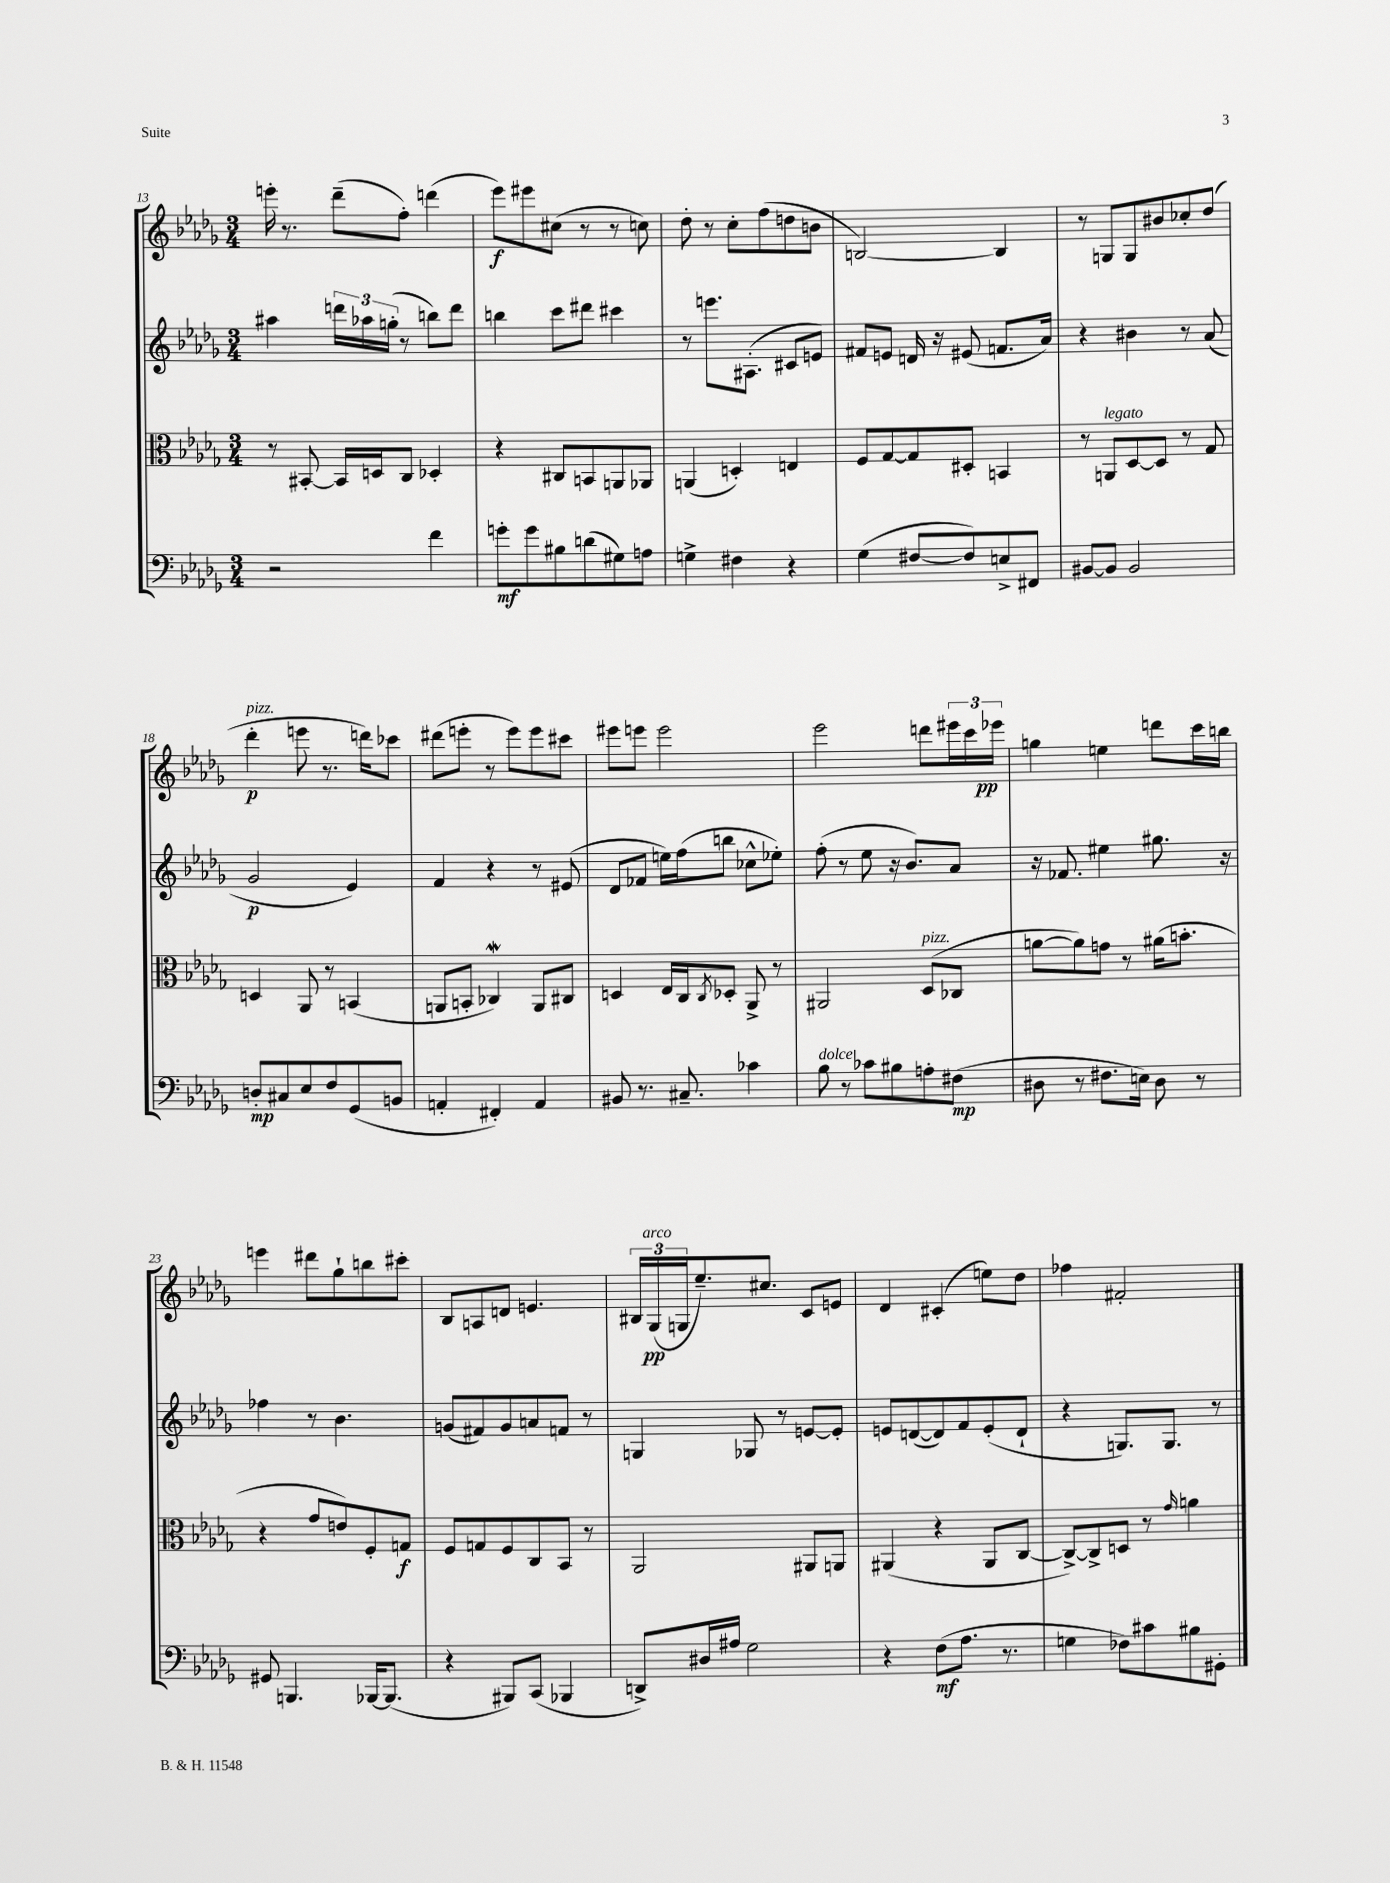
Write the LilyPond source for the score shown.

<<
\new StaffGroup <<
\new Staff = "s0" {
    \clef treble \key des \major \numericTimeSignature \time 3/4
    e'''16-. r8. des'''8--( f''8-.) d'''4( |
    ees'''8\f) eis'''8 cis''8( r8 r8 c''8) |
    des''8-. r8 c''8-. f''8( d''8 b'8 |
    b2~) b4 |
    r8 g8 g8 bis'8 ces''8-. des''8( |
    des'''4-.\p^\markup { \italic "pizz." } e'''8 r8. d'''16) ces'''8 |
    dis'''8( e'''8-. r8 e'''8) e'''8 cis'''8 |
    eis'''8 e'''8 e'''2 |
    ees'''2 d'''8 \tuplet 3/2 { eis'''16 c'''16 ees'''16\pp } |
    g''4 e''4 d'''8 c'''16 b''16 |
    e'''4 dis'''8 ges''8-! b''8 cis'''8-. |
    bes8 a8 d'8 e'4. |
    \tuplet 3/2 { bis16 ges16\pp^\markup { \italic "arco" }( g16 } ees''8.--) cis''8. c'8 e'8 |
    des'4 cis'4-.( e''8) des''8 |
    fes''4 fis'2-. \bar "|." |
}
\new Staff = "s1" {
    \clef treble \key des \major \numericTimeSignature \time 3/4
    ais''4 \tuplet 3/2 { d'''16 aes''16 g''16-.( } r8 b''8) d'''8 |
    b''4 c'''8 dis'''8 cis'''4 |
    r8 e'''8. ais8.-.( cis'8 e'8) |
    fis'8 e'8 d'16 r16 eis'8( f'8. aes'16) |
    r4 bis'4 r8 aes'8( |
    ges'2\p ees'4) |
    f'4 r4 r8 eis'8( |
    des'8 fes'8 e''16) f''16( b''8 ces''8-^ ees''8-.) |
    f''8-.( r8 ees''8 r16 bes'8.) aes'8 |
    r16 fes'8. eis''4 gis''8. r16 |
    fes''4 r8 bes'4. |
    g'8( fis'8) g'8 a'8 f'8 r8 |
    g4 ges8 r8 e'8~ e'8-. |
    e'8 d'8~( d'8) f'8 e'8-.( d'8-! |
    r4 g8.) g8. r8 \bar "|." |
}
\new Staff = "s2" {
    \clef alto \key des \major \numericTimeSignature \time 3/4
    r8 bis,8~-. bis,16 d16 c8 des4-. |
    r4 cis8 b,8 a,8 aes,8 |
    a,4( d4-.) e4 |
    f8 ges8~ ges8 dis8-. b,4 |
    r8 a,8^\markup { \italic "legato" } des8~ des8 r8 ges8 |
    d4 aes,8 r8 b,4( |
    a,8 b,8-. ces4\mordent) a,8 cis8 |
    d4 ees16 c16 \acciaccatura { c8 } des8-. aes,8-> r8 |
    ais,2 des8^\markup { \italic "pizz." }( ces8 |
    a'8~ a'8) g'8 r8 ais'16( b'8.-. |
    r4 ges'8 e'8) f8-. g8\f |
    f8 g8 f8 c8 bes,8 r8 |
    aes,2 ais,8 a,8 |
    ais,4( r4 ais,8 c8~ |
    c8~->) c8-> d8 r8 \grace { ges'16 } a'4 \bar "|." |
}
\new Staff = "s3" {
    \clef bass \key des \major \numericTimeSignature \time 3/4
    r2 f'4 |
    g'8-.\mf g'8 bis8 d'8( gis8) a8 |
    g4-> fis4 r4 |
    ges4( fis8~ fis8) e8-> fis,8 |
    bis,8~ bis,8 bis,2 |
    d8-.\mp cis8 ees8 f8 ges,8( b,8 |
    a,4-. fis,4-.) a,4 |
    bis,8 r8. cis8.-- ces'4 |
    bes8^\markup { \italic "dolce" } r8 ces'8 bis8 a8-. fis8\mp( |
    dis8 r8 fis8. e16) dis8 r8 |
    gis,8 b,,4. bes,,16~ bes,,8.( |
    r4 bis,,8) c,8( bes,,4 |
    d,8->) dis16 ais16 ges2 |
    r4 f8\mf( aes8. r8. |
    g4 fes8) cis'8 bis8 gis,8-. \bar "|." |
}
>>
>>
\layout { \context { \Score currentBarNumber = #13 } }
